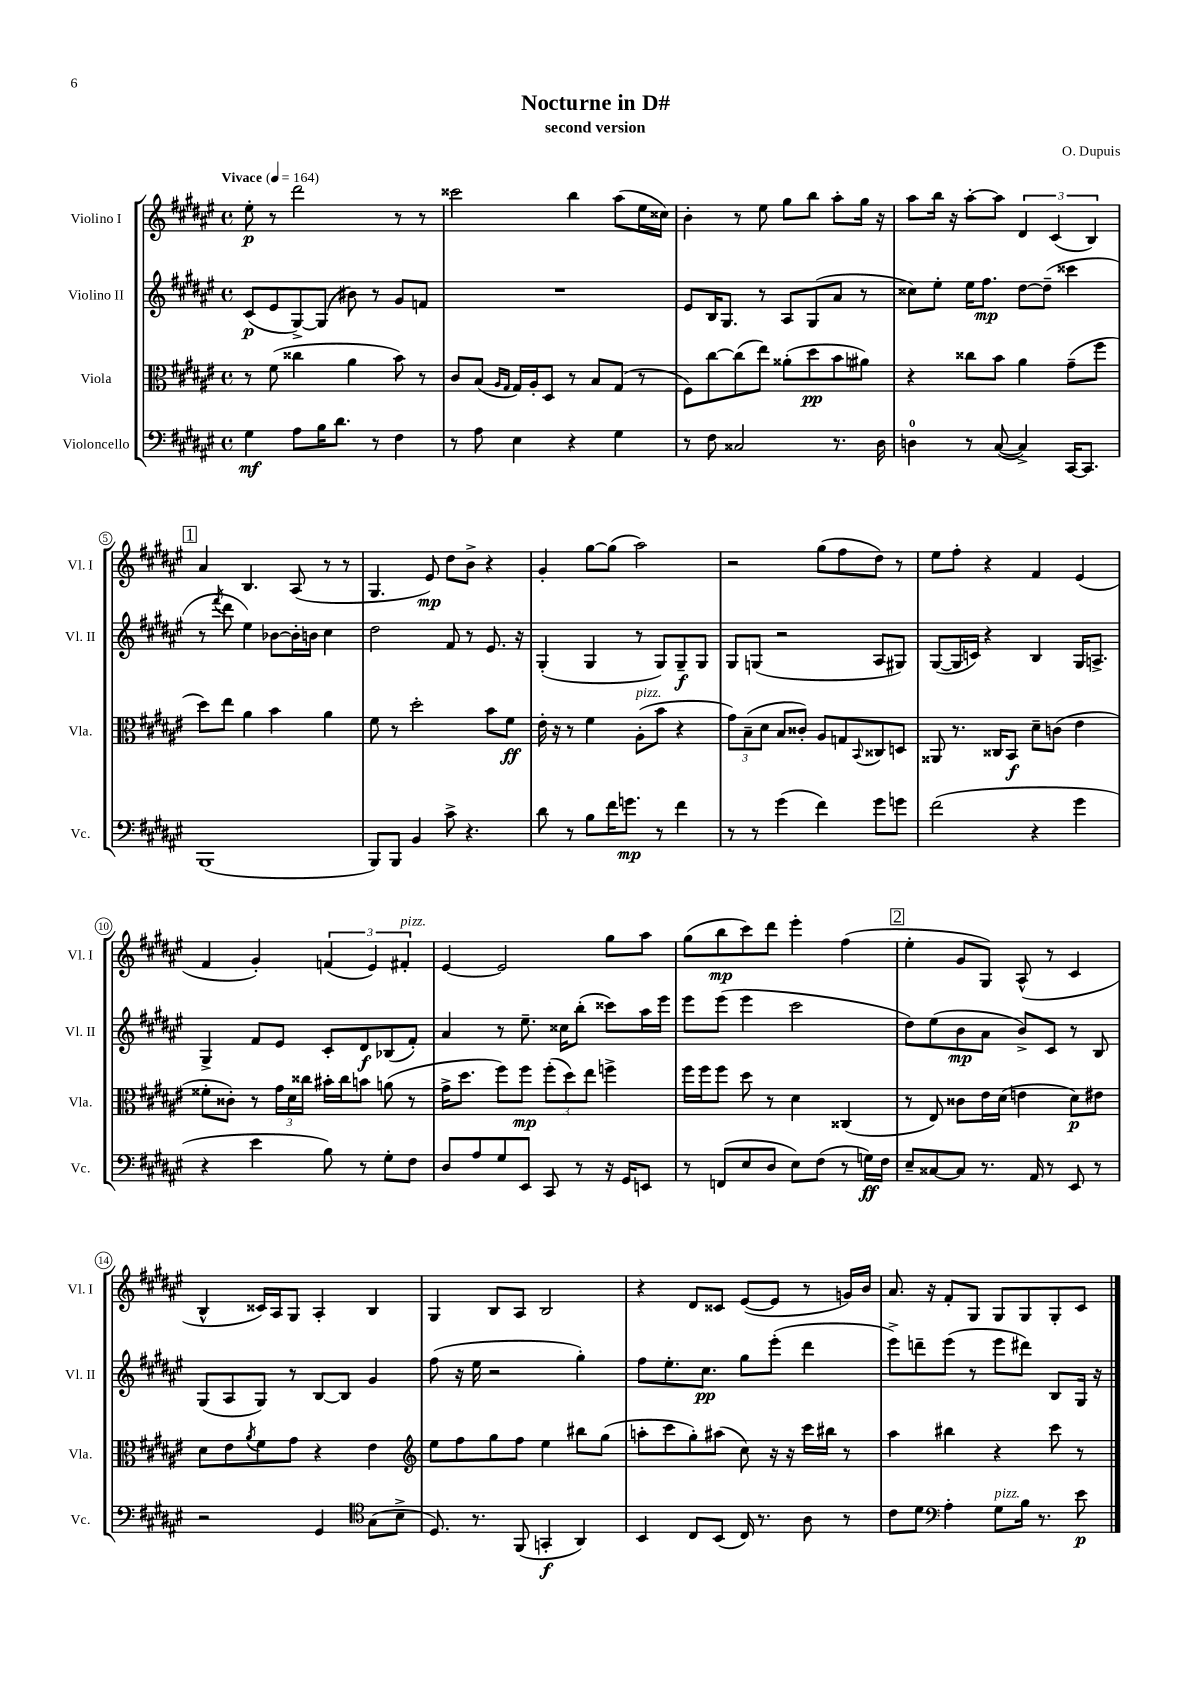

**kern	**kern	**kern	**kern
*staff4	*staff3	*staff2	*staff1
*clefF4	*clefC3	*clefG2	*clefG2
*k[f#c#g#d#a#e#]	*k[f#c#g#d#a#e#]	*k[f#c#g#d#a#e#]	*k[f#c#g#d#a#e#]
*M4/4	*M4/4	*M4/4	*M4/4
*met(c)	*met(c)	*met(c)	*met(c)
*MM164	*MM164	*MM164	*MM164
4G#	8r	(8c#	8ee#'
.	(8f#	8e#	8r
8A#	4cc##	[8G#^)	2ddd#
16B	.	(8G#]	.
8.d#	.	.	.
.	4a#	8b#)	.
8r	.	8r	.
4F#	8b)	8g#	8r
.	8r	8f	8r
=	=	=	=
8r	8c#	1r	2ccc##
8A#	(8B	.	.
.	16qqA#	.	.
.	16qqG#	.	.
4E#	16G#)	.	.
.	16A#'	.	.
.	8D#	.	.
4r	8r	.	4bb
.	8B	.	.
4G#	(8G#	.	(8aa#
.	8r	.	16ee#
.	.	.	16cc##)
=	=	=	=
8r	8F#)	8e#	4b'
8F#	[8cc#	16B	.
.	.	8.G#	.
2C##	(8cc#]	.	8r
.	8ee#)	8r	8ee#
.	(8a##'	8A#	8gg#
.	8dd#	(8G#	8bb
8.r	8b	8a#	8aa#'
.	8a#)	8r	16gg#
16D#	.	.	16r
=	=	=	=
4D	4r	8cc##)	8aa#
.	.	8ee#'	16bb
.	.	.	16r
8r	8cc##	16ee#	[8aa#'
.	.	8.ff#	.
([8C#	8b	.	8aa#]
4C#^])	4a#	[8dd#	6d#
.	.	(8dd#~]	.
.	.	.	(6c#
[16CC#	(8g#~	4ccc##	.
8.CC#]	.	.	.
.	.	.	6B)
.	8ff#	.	.
=	=	=	=
(1BBB	8dd#)	8r	4a#
.	.	8qfff#	.
.	8ee#	8ddd#	.
.	4a#	4ee#)	4.B
.	4b	[8b-	.
.	.	16b-']	(8A#
.	.	16b	.
.	4a#	4cc#	8r
.	.	.	8r
=	=	=	=
8BBB)	8f#	2dd#	4.G#
8BBB	8r	.	.
4BB	2dd#'	.	.
.	.	.	8e#)
8c#^	.	8f#	8dd#
4.r	.	8r	8b^
.	8b	8.e#	4r
.	8f#	.	.
.	.	16r	.
=	=	=	=
8d#	16e#'	(4G#'	4g#'
.	16r	.	.
8r	8r	.	.
8B	4f#	4G#	[8gg#
16f#	.	.	(8gg#]
8.g	.	.	.
.	(8A#'	8r	2aa#)
8r	8b	8G#)	.
4f#	4r	8G#~	.
.	.	8G#	.
=	=	=	=
8r	12g#)	8G#	2r
.	(12B~	.	.
8r	.	(8G	.
.	12d#	.	.
(4g#	8B	2r	.
.	8c##')	.	.
4f#)	8A#	.	(8gg#
.	8G	.	8ff#
.	8qqBB	.	.
8g#	8C##	8A#	8dd#)
8g	8D	8G#)	8r
=	=	=	=
(2f#	8AA##	([8G#	8ee#
.	8.r	16G#]	8ff#'
.	.	16c)	.
.	.	4r	4r
.	16C##	.	.
.	8BB	.	.
4r	8d#~	4B	4f#
.	(8c	.	.
4g#	4e#	16G#	(4e#
.	.	8.A^	.
=	=	=	=
4r	8f##'	4G#^	4f#
.	8c##')	.	.
4e#	8r	8f#	4g#')
.	24g#	8e#	.
.	24d#	.	.
.	24cc##	.	.
8B)	16b#'	8c#'	(6f
.	16cc##	.	.
8r	8b	8d#	.
.	.	.	6e#)
8G#'	(8a	(8B-	.
.	.	.	6f#'
8F#	8r	8f#')	.
=	=	=	=
8D#	16g#^	4a#	[4e#
.	8.dd#	.	.
8A#	.	.	.
8G#	8ff#)	8r	2e#]
8EE#	8ff#	8.ee#~	.
8CC#	(12ff#'	.	.
.	.	16cc##	.
.	12dd#)	.	.
8r	.	(8bb'	.
.	12ee#	.	.
16r	4ff^	8ccc##)	8gg#
16GG#	.	.	.
8EE	.	16aa#	8aa#
.	.	16eee#	.
=	=	=	=
8r	16ff#	8eee#	(8gg#
.	16ff#	.	.
(8FF	8ff#	(8eee#	8bb
8E#	8dd#	4eee#	8ccc#)
8D#	8r	.	8ddd#
8E#)	4d#	2ccc#	4eee#'
(8F#	.	.	.
8r	(4C##	.	(4ff#
16G)	.	.	.
16F#	.	.	.
=	=	=	=
8E#~	8r	8dd#)	4ee#'
[8C##	8E#)	(8ee#	.
8C##]	8c##	8b	8g#
8.r	16e#	8a#	8G#)
.	(16d#	.	.
.	4e	8b^)	(8A#^^
16AA#	.	.	.
8r	.	8c#	8r
8EE#	8d#)	8r	4c#
8r	8e#	8B	.
=	=	=	=
2r	8d#	(8G#	4B^^
.	8e#	8A#	.
.	8qa#	.	.
.	8f#	8G#)	16c##)
.	.	.	16A#
.	8g#	8r	8G#
4GG#	4r	[8B	4A#'
.	.	8B]	.
*clefC4	*	*	*
(8G#	4e#	4g#	4B
8B^	.	.	.
=	=	=	=
*	*clefG2	*	*
8.D#)	8ee#	(8ff#	4G#
.	8ff#	16r	.
8.r	.	16ee#	.
.	8gg#	2r	8B
(8FF#	8ff#	.	8A#
4GG'	4ee#	.	2B
4AA#)	8bb#	4gg#')	.
.	(8gg#	.	.
=	=	=	=
4BB	8aa'	8ff#	4r
.	8ccc#	8.ee#'	.
8C#	8gg#')	.	8d#
.	.	8.cc#	.
(8BB	(8aa#	.	8c##
16C#)	8cc#)	8gg#	([8e#
8.r	.	.	.
.	16r	(8eee#'	8e#]
.	16r	.	.
8A#	16ccc#	4ddd#	8r
.	16bb#	.	.
8r	8r	.	16g)
.	.	.	16b
=	=	=	=
8c#	4aa#	8eee#^)	8.a#
8d#	.	8ddd~	.
.	.	.	16r
*clefF4	*	*	*
4A#'	4bb#	(8eee#	8f#'
.	.	8r	8G#
8G#	4r	8eee#	8G#
16B	.	8ddd#)	8G#
8.r	.	.	.
.	8ccc#	8B	8G#'
8e#	8r	16G#	8c#
.	.	16r	.
==	==	==	==
*-	*-	*-	*-
